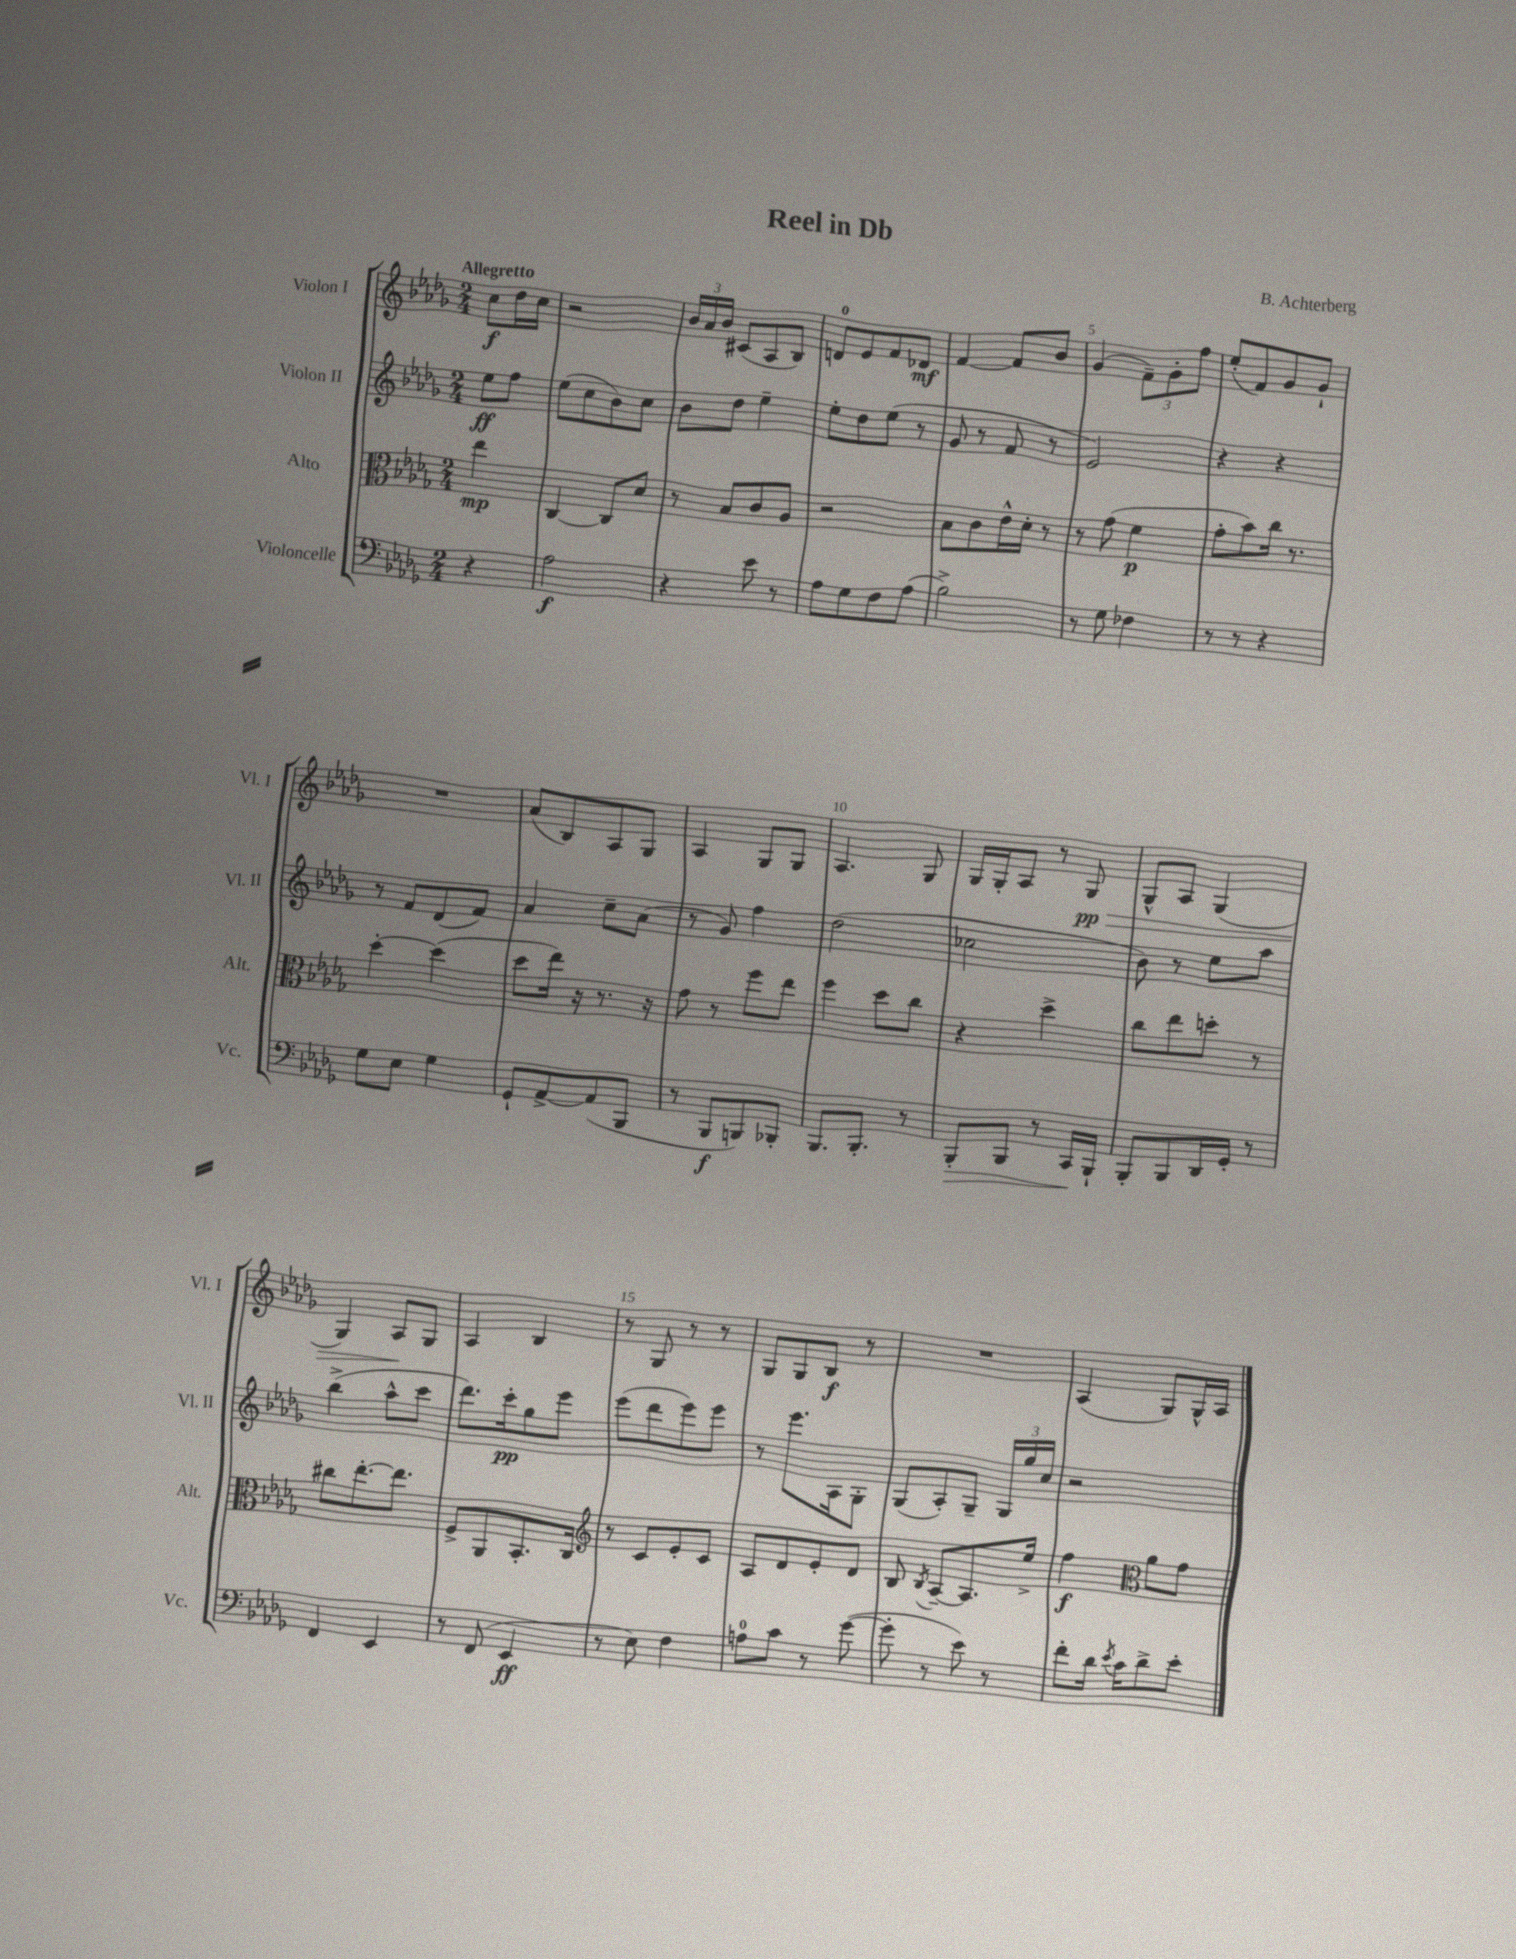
\header { title = "Reel in Db" composer = "B. Achterberg" }
<<
\new StaffGroup <<
\new Staff = "s0" \with { instrumentName = "Violon I" shortInstrumentName = "Vl. I" } {
    \clef treble \key des \major \numericTimeSignature \time 2/4 \partial 4 \tempo "Allegretto"
    \autoBeamOff c''8[\f des''16 c''16] |
    r2 |
    \tuplet 3/2 { bes'16[ aes'16 bes'16] } cis'8[( aes8 bes8]) |
    d'8[-0 ees'8 f'8 des'8]\mf |
    f'4~ f'8[ bes'8] |
    ges'4( \tuplet 3/2 { f'8[--) ges'8-. f''8] } |
    ees''8[-.( f'8) ges'8 ges'8]-! |
    R2 |
    aes'8[( bes8) aes8 ges8] |
    aes4 ges8[ ges8] |
    aes4. ges8 |
    ges16[ ges16-. aes8] r8 ges8\pp\> |
    ges8[-^ aes8] ges4( |
    ges4) aes8[\! ges8] |
    aes4 bes4 |
    r8 ges8 r8 r8 |
    ges8[ ges8 bes8]\f r8 |
    R2 |
    aes4( ges8[) ges16-^ aes16] \bar "|." |
}
\new Staff = "s1" \with { instrumentName = "Violon II" shortInstrumentName = "Vl. II" } {
    \clef treble \key des \major \numericTimeSignature \time 2/4 \partial 4
    \autoBeamOff ees''8[\ff f''8] |
    ees''8[( c''8 bes'8) c''8] |
    bes'8[ des''8] ees''4-- |
    ees''8[-. des''8 ees''8]( r8 |
    ges'8 r8 f'8 r8 |
    ees'2) |
    r4 r4 |
    r8 f'8[ des'8( f'8]) |
    aes'4 c''8[-- aes'8]( |
    r8 ges'8) f''4 |
    des''2( |
    ces''2 |
    bes'8) r8 ees''8[ aes''8] |
    bes''4->( aes''8[-^ c'''8] |
    des'''8.[) c'''16-.\pp ges''8 ees'''8] |
    ees'''8[( des'''8 ees'''8) ees'''8] |
    r8 ees'''8.[ aes16 ges8]-. |
    ges8[( aes8-.) ges8]-- \tuplet 3/2 { ges16[ ges''16 c''16] } |
    r2 \bar "|." |
}
\new Staff = "s2" \with { instrumentName = "Alto" shortInstrumentName = "Alt." } {
    \clef alto \key des \major \numericTimeSignature \time 2/4 \partial 4
    \autoBeamOff ees''4\mp |
    c4~ c8[ des'8] |
    r8 bes8[ c'8 aes8] |
    r2 |
    bes8[ c'8 ees'16-^ des'16]-. r8 |
    r8 ges'8( f'4\p |
    ges'8[-. bes'8) c''16] r8. |
    des''4~-. des''4( |
    des''8[ ees''16]) r16 r8. r16 |
    ges'8 r8 f''8[ ees''8] |
    f''4 des''8[ c''8] |
    r4 des''4-> |
    c''8[ ees''8 d''8]-. r8 |
    cis''8[ ees''8.~-. ees''8.] |
    f8[-> aes,8 bes,8.-. c16] |
    \clef treble r8 c'8[ ees'8-. c'8] |
    aes8[ des'8 ees'8-. des'8] |
    bes8 \acciaccatura { bes8 } aes8[~-- aes8. ees''16]-> |
    f''4\f \clef alto aes'8[ ges'8] \bar "|." |
}
\new Staff = "s3" \with { instrumentName = "Violoncelle" shortInstrumentName = "Vc." } {
    \clef bass \key des \major \numericTimeSignature \time 2/4 \partial 4
    \autoBeamOff r4 |
    aes2\f |
    r4 ees'8 r8 |
    aes8[ ges8 f8 aes8]( |
    bes2->) |
    r8 ges8 fes4 |
    r8 r8 r4 |
    ges8[ ees8] ges4 |
    ges,8[-! aes,8~-> aes,8( bes,,8] |
    r8 bes,,8[\f b,,8) bes,,8]-. |
    bes,,8.[ bes,,8.]-. r8 |
    bes,,8[-.\> bes,,8] r8 c,16[\! bes,,16]-! |
    bes,,8[-. bes,,8 des,16 ges,16]-. r8 |
    f,4 ees,4 |
    r8 f,8( ees,4\ff |
    r8 ees8) f4 |
    a8[-0 c'8] r8 ges'8~( |
    ges'8-. r8 ees'8) r8 |
    f'8[-. des'16] \acciaccatura { ees'8 } c'16[ des'8-> ees'8]-. \bar "|." |
}
>>
>>
\layout { \context { \Score \override BarNumber.break-visibility = ##(#f #t #t) barNumberVisibility = #(every-nth-bar-number-visible 5) } }
